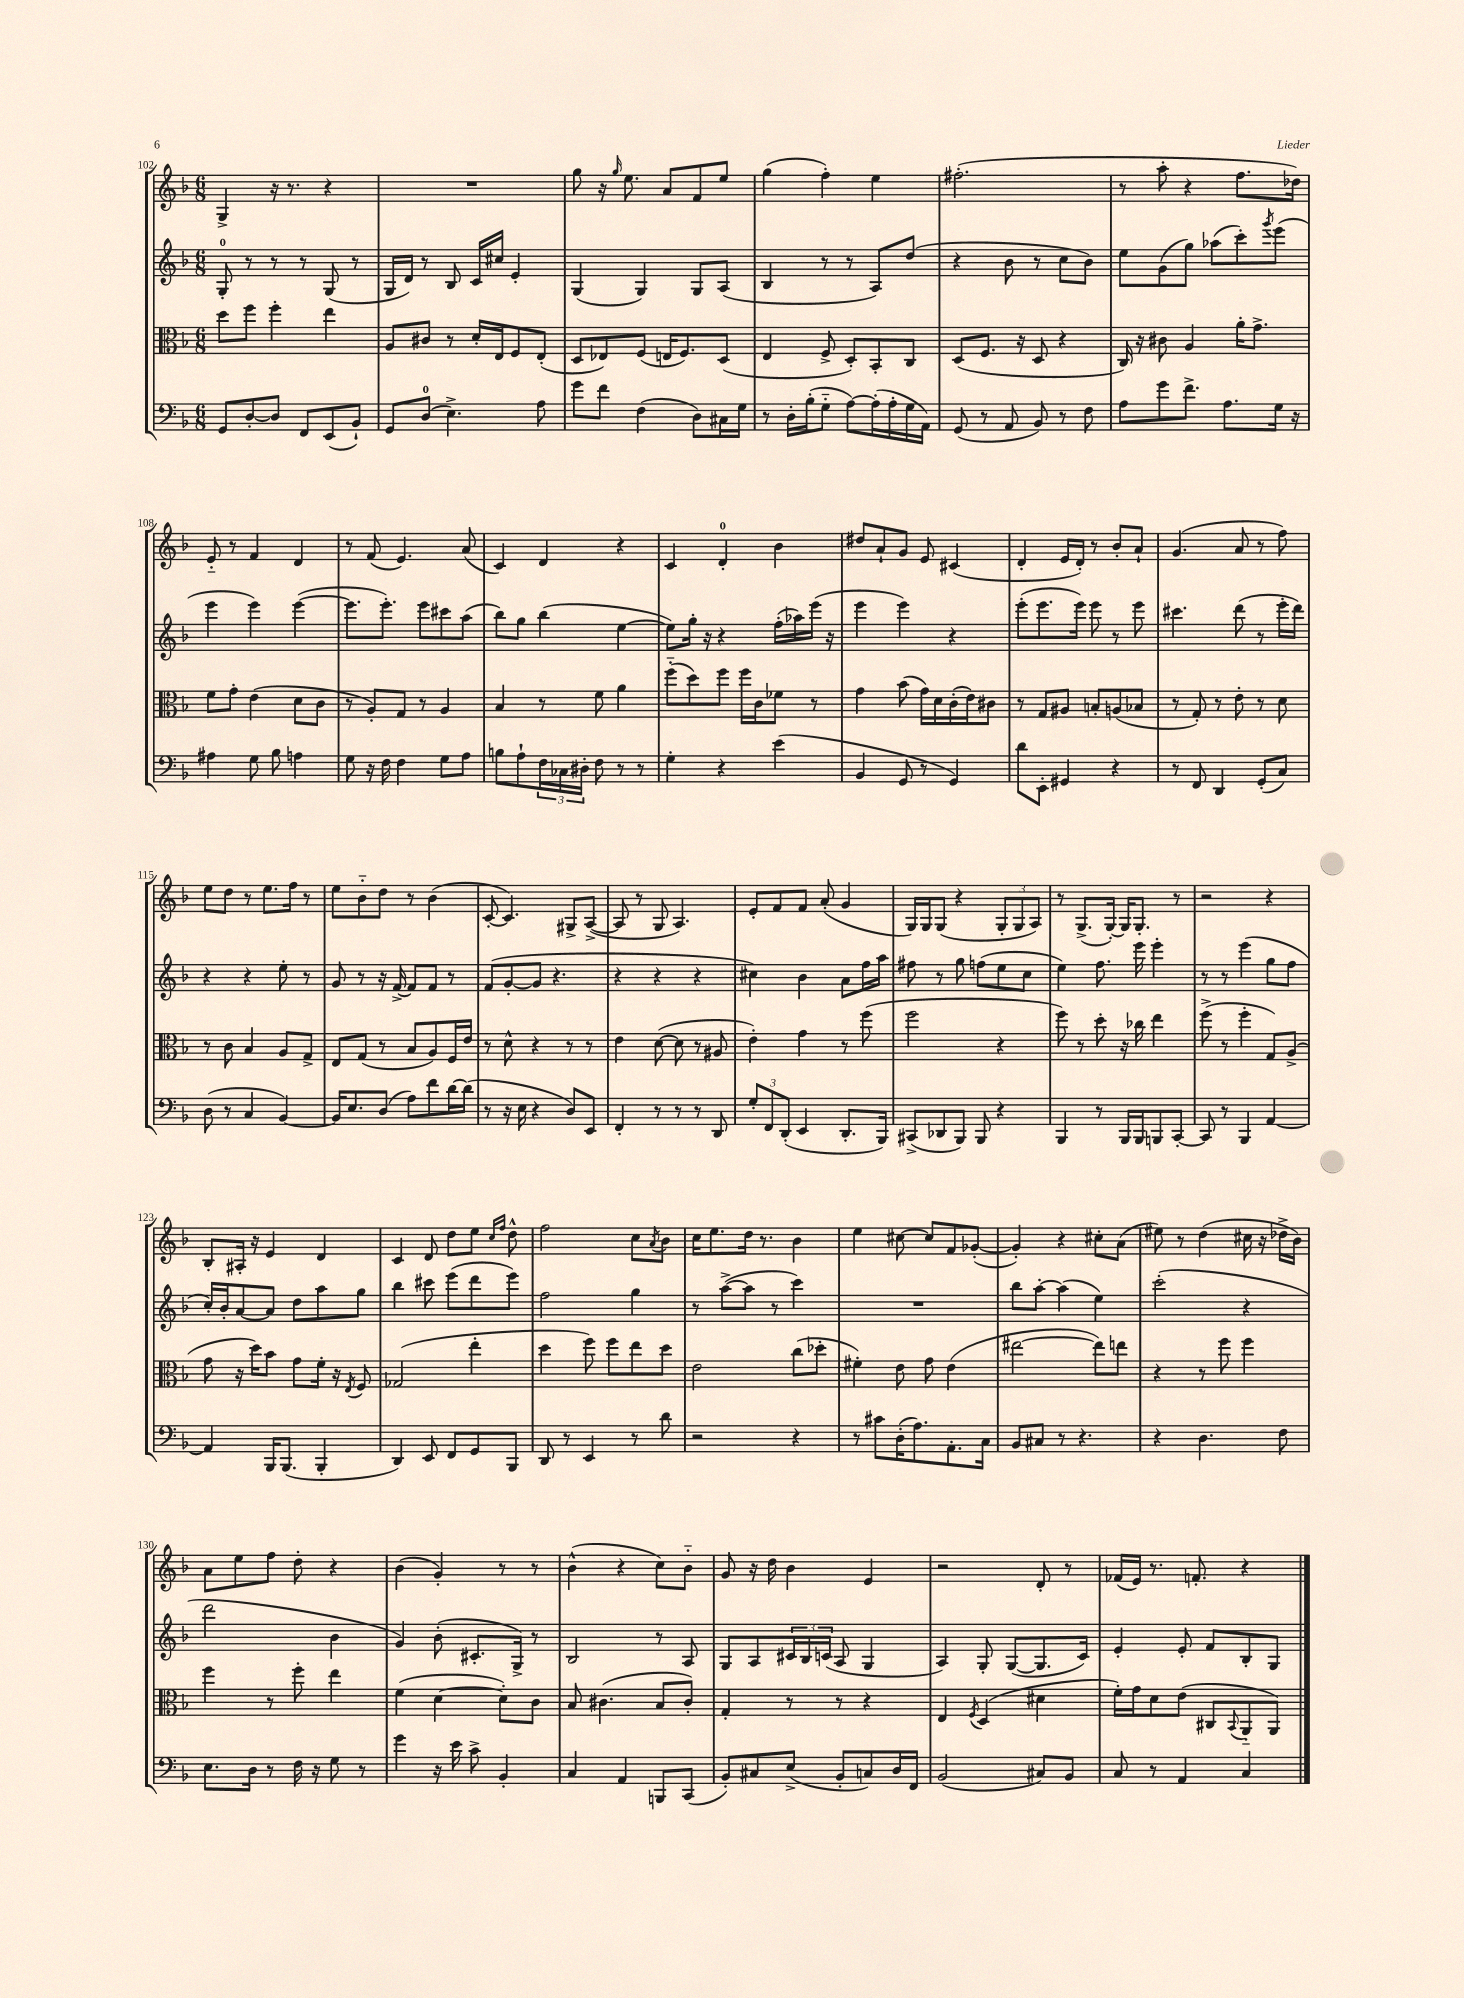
<<
\new StaffGroup <<
\new Staff = "s0" {
    \clef treble \key f \major \numericTimeSignature \time 6/8
    g4-> r16 r8. r4 |
    R2. |
    g''8 r16 \grace { g''16 } e''8. a'8 f'8 e''8 |
    g''4( f''4-.) e''4 |
    fis''2.-.( |
    r8 a''8-. r4 f''8. des''16) |
    e'8-_ r8 f'4 d'4 |
    r8 f'8( e'4.) a'8( |
    c'4) d'4 r4 |
    c'4 d'4-0-. bes'4 |
    dis''8 a'8-! g'8 e'8 cis'4( |
    d'4-. e'16 d'16-.) r8 bes'8-. a'8-! |
    g'4.( a'8 r8 f''8) |
    e''8 d''8 r8 e''8. f''16 r8 |
    e''8 bes'8-_ d''8 r8 bes'4( |
    c'8~-. c'4.) gis8-> a8~->( |
    a8 r8 g8 a4.) |
    e'8-. f'8 f'8 a'8-.( g'4 |
    g16) g16 g8( r4 \tuplet 3/2 { g8-. g8 a8) } |
    r8 g8.->( g16~-.) g16 g8.-. r8 |
    r2 r4 |
    bes8-. ais16-. r16 e'4 d'4 |
    c'4 d'8 d''8 e''8 \grace { c''16 f''16 } d''8-^ |
    f''2 c''8 \acciaccatura { a'8 } bes'8 |
    c''16 e''8. d''16 r8. bes'4 |
    e''4 cis''8~ cis''8 f'8 ges'8~-.( |
    ges'4-.) r4 cis''8-. a'8( |
    eis''8) r8 d''4( cis''16 r16 des''16-> bes'16) |
    a'8 e''8 f''8 d''8-. r4 |
    bes'4( g'4-.) r8 r8 |
    bes'4-^( r4 c''8) bes'8-_ |
    g'8 r16 d''16 bes'4 e'4 |
    r2 d'8-. r8 |
    fes'16( e'16) r8. f'8.-. r4 \bar "|." |
}
\new Staff = "s1" {
    \clef treble \key f \major \numericTimeSignature \time 6/8
    g8-0-. r8 r8 r8 g8( r8 |
    g16 d'16) r8 bes8 c'16 cis''16 e'4-. |
    g4( g4) g8 a8( |
    bes4 r8 r8 a8) d''8( |
    r4 bes'8 r8 c''8 bes'8) |
    e''8 g'8( g''8) aes''8( c'''8-.) \acciaccatura { g'''8 } e'''8( |
    e'''4 e'''4) e'''4~( |
    e'''8. e'''8.-.) e'''8 cis'''8 a''8( |
    bes''8) g''8 bes''4( e''4~ |
    e''8) g''16-. r16 r4 f''16-.( aes''16) e'''16( r16 |
    e'''4 e'''4) r4 |
    e'''8-.( e'''8. e'''16) e'''8 r8 e'''8 |
    cis'''4. d'''8( r8 e'''16-. d'''16) |
    r4 r4 e''8-. r8 |
    g'8 r8 r16 f'16~-> f'8 f'8 r8 |
    f'8( g'8~-. g'8 r4. |
    r4 r4 r4 |
    cis''4) bes'4 a'8 f''16 a''16 |
    fis''8 r8 g''8 f''8( e''8 c''8 |
    e''4) f''8. e'''16 e'''4-. |
    r8 r8 e'''4( g''8 f''8 |
    c''16-.) bes'16-. a'8~ a'8 d''8 a''8 g''8 |
    bes''4 cis'''8 e'''8( d'''8 e'''8) |
    f''2 g''4 |
    r8 a''8~->( a''8 r8 c'''4) |
    R2. |
    bes''8 a''8~-. a''4( e''4) |
    c'''2-.( r4 |
    d'''2 bes'4 |
    g'4) bes'8-.( cis'8.-. g16->) r8 |
    bes2 r8 a8 |
    g8 a8 \tuplet 3/2 { cis'16 bes16 c'16( } a8 g4 |
    a4) g8-. g8~( g8. c'16) |
    e'4-. e'8-. f'8 bes8-. g8 \bar "|." |
}
\new Staff = "s2" {
    \clef alto \key f \major \numericTimeSignature \time 6/8
    d''8 f''8 f''4-. e''4 |
    a8 cis'8 r8 d'16-. e16 f8 e8-.( |
    d8 ees8) f8( e16 f8.) d8( |
    e4 f8-> d8-.) bes,8-. c8 |
    d8( f8. r16 d8 r4 |
    c16) r16 cis'8 a4 a'16-. g'8.-> |
    f'8 g'8-. e'4( d'8 c'8 |
    r8 a8-.) g8 r8 a4 |
    bes4 r8 f'8 a'4 |
    f''8-_( d''8) f''8 f''16 c'16 fes'8 r8 |
    g'4 bes'8( g'16) d'16 c'16-.( e'16) cis'8 |
    r8 g8 ais8 b8-. a8( bes8 |
    r8 g8-.) r8 e'8-. r8 d'8 |
    r8 c'8 bes4 a8 g8-> |
    e8 g8( r8 bes8 a8) f16 e'16 |
    r8 d'8-^ r4 r8 r8 |
    e'4 d'8~( d'8 r8 ais8 |
    e'4-.) g'4 r8 f''8( |
    f''2 r4 |
    f''8) r8 d''8-. r16 ces''16 e''4 |
    f''8->( r8 f''4-. g8) a8->( |
    g'8 r16 d''16) bes'8 g'8 f'16-. r16 \acciaccatura { e8 } f8 |
    ges2( e''4-. |
    d''4 f''8) f''8 e''8 d''8 |
    e'2 c''8( des''8-. |
    fis'4-.) e'8 g'8 e'4( |
    eis''2~ eis''8) e''8 |
    r4 r8 f''8 f''4 |
    f''4 r8 f''8-. e''4 |
    f'4( d'4~ d'8-.) c'8 |
    bes8 cis'4.( bes8 cis'8-.) |
    g4-. r8 r8 r4 |
    e4 \acciaccatura { f8 } d4( dis'4 |
    f'16-.) g'16 d'8 e'8( cis8 \appoggiatura { bes,8 } a,8-_ a,8) \bar "|." |
}
\new Staff = "s3" {
    \clef bass \key f \major \numericTimeSignature \time 6/8
    g,8 d8~-. d8 f,8 e,8( bes,8-!) |
    g,8 d8-0( e4.->) a8 |
    g'8 f'8 f4( d8) cis16 g16 |
    r8 d16-. bes16-.( g8-_ a8~) a16-.( a16-. g16 a,16) |
    g,8( r8 a,8 bes,8) r8 f8 |
    a8 g'8 f'8.-> a8. g16 r16 |
    ais4 g8 bes8 a4 |
    g8 r16 f16 f4 g8 a8 |
    b8 a8-! \tuplet 3/2 { f16 ces16 dis16-. } f8 r8 r8 |
    g4-. r4 e'4( |
    bes,4 g,8 r8 g,4) |
    d'8 e,8-. gis,4 r4 |
    r8 f,8 d,4 g,8-.( c8) |
    d8( r8 c4 bes,4~) |
    bes,16 e8. d8( a8) f'8 d'16~ d'16( |
    r8 r16 e16 r4 d8) e,8 |
    f,4-. r8 r8 r8 d,8 |
    \tuplet 3/2 { g8-. f,8 d,8-.( } e,4 d,8.-. bes,,16) |
    cis,8->( des,8 bes,,8) bes,,8 r4 |
    bes,,4 r8 bes,,16 bes,,16 b,,8 c,8~-. |
    c,8 r8 bes,,4 a,4~ |
    a,4 bes,,16 bes,,8.( bes,,4-. |
    d,4) e,8 f,8 g,8 bes,,8 |
    d,8 r8 e,4 r8 d'8 |
    r2 r4 |
    r8 cis'8 d16-.( a8.) a,8.-. c16 |
    bes,8 cis8 r8 r4. |
    r4 d4. f8 |
    e8. d16 r8 f16 r16 g8 r8 |
    g'4 r16 e'16 c'8-> bes,4-. |
    c4 a,4 b,,8 c,8( |
    bes,8-.) cis8 e8->( bes,8-. c8) d16 f,16 |
    bes,2( cis8) bes,8 |
    c8 r8 a,4 c4 \bar "|." |
}
>>
>>
\layout { \context { \Score currentBarNumber = #102 } }
